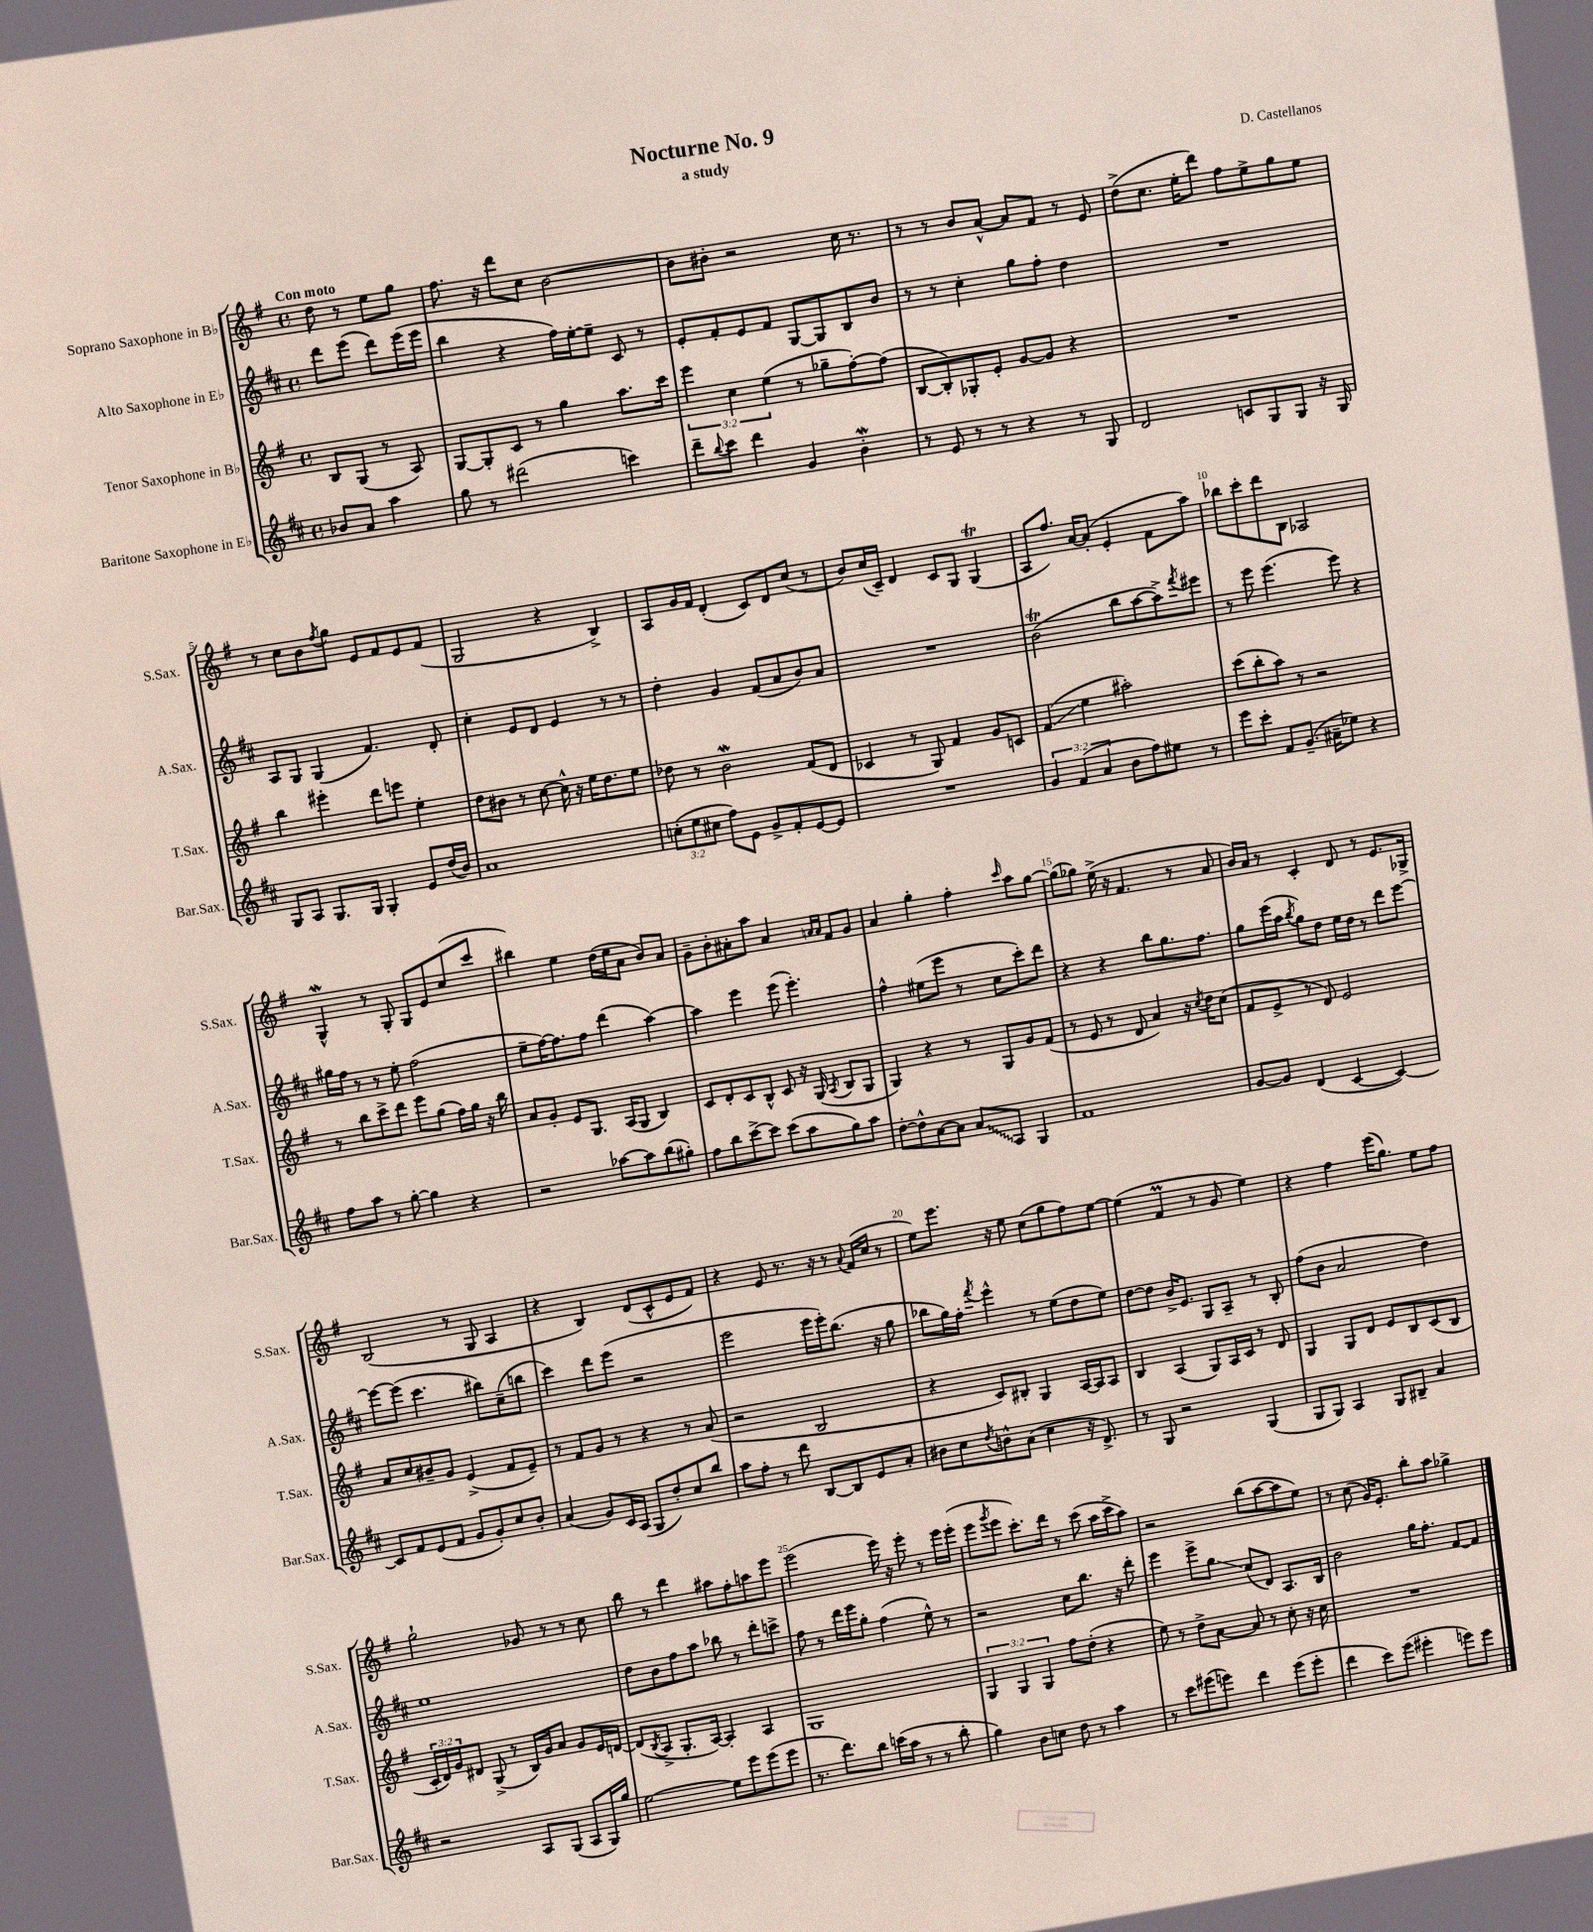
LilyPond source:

\header { title = "Nocturne No. 9" composer = "D. Castellanos" subtitle = "a study" }
<<
\new StaffGroup <<
\new Staff = "s0" \with { instrumentName = "Soprano Saxophone in Bb" shortInstrumentName = "S.Sax." } {
    \clef treble \key g \major \defaultTimeSignature \time 4/4 \partial 2 \tempo "Con moto"
    d''8 r8 e''8 g''8 |
    fis''8. r16 d'''8 c''8 b'2~ |
    b'8 bis'8-. r2 c''16 r8. |
    r8 r8 b'8 a'8~-^ a'8 fis'8 r8 e'8 |
    d''8->( c''8. e''16-. d'''8) fis''8 e''8-> g''8 e''8 |
    r8 c''8 b'8 \acciaccatura { fis''8 } g''8 e'8 fis'8 e'8 fis'8( |
    g2 r4 b4->) |
    a8 g'16 fis'16 d'4-.( c'8) d'8 c''8( r8 |
    b'8) c''16( c'16--) d'4 c'8 g8 g4\trill( |
    a8 fis''8.) a'16~ a'8-.( e'4-. fis'8 a''8) |
    bes''8 c'''8-. d'''8 b8 aes2 |
    g4-^\mordent r8 g8-. g8 e'8 c''8( c'''8 |
    bis''4) e''4 d''16( e''16 a'8 b'8) a'8 |
    g'8-- b'8-. ais'8-. a''8 ais'4 \grace { a'16 a'16 } fis'8 g'8 |
    a'4 g''4-. fis''4-. \grace { c'''16 } a''8 g''8~ |
    g''8( ges''8) e''16->( r16 fis'4. r8 a'8 |
    b'16) a'16 r8 c'4-. d'8 r8 e'8. ges16-> |
    b2( r8 g8 a4 |
    r4 b4) d'8( c'8-^ e'8 fis'8) |
    r4 e'8 r8. r16 r8 \appoggiatura { a'8 } fis'16( c''16 r8 |
    e''8) e'''8. r16 e''8 c''8( g''8 fis''8) e''8~ |
    e''4( fis'4\prall r8 g'8 e''4) |
    r4 fis''4 e'''16( g''8.) e''8 fis''8 |
    g''2-! ges'8 r8 r8 c''8 |
    b''8 r8 d'''4 ais''8 fis''8-. a''8 e'''8 |
    e'''2( e'''16) r16 e'''8-. r8 e'''16 e'''16-.( |
    e'''8 \acciaccatura { g'''8 } e'''8 c'''8.-.) d'''16 r8 c'''8( a''16 c'''16-> a''8) |
    r2 b''8( a''8~ a''8 e''8) |
    r8 c''8( g'16) e'8.-. b''8-. a''8 ges''4-> \bar "|." |
}
\new Staff = "s1" \with { instrumentName = "Alto Saxophone in Eb" shortInstrumentName = "A.Sax." } {
    \clef treble \key d \major \defaultTimeSignature \time 4/4 \partial 2
    d'''8 e'''8( d'''8) e'''16( e'''16 |
    b''4 r4 fis''16) e''16~-. e''8-- cis'8 r8 |
    e'8-. fis'8-. e'8 fis'8 g8~ g8 b8 b'8 |
    r8 r8 cis''4-. g''8 fis''8-. d''4 |
    R1 |
    a8 g8 g4( fis'4.) d'8-. |
    cis''4-. e'8 d'8 e'4 r8 r8 |
    d''4-. g'4 fis'8( a'8 b'8) a'8 |
    R1 |
    b'2\trill( b''8 a''8~ a''8->) \acciaccatura { fis'''8 } eis'''8 |
    r8 e'''8 e'''4.( e'''8) r4 |
    gis''16 fis''16 r8 r8 e''8-. fis''2( |
    e''8-- fis''16~) fis''8. fis''8 d'''4( a''4~) |
    a''4 e'''4 e'''8( e'''4.-.) |
    fis''4-^ eis''8( e'''8 r8 cis''8 cis'''8-.) d'''8 |
    r4 r4 b''8 g''8. fis''8. |
    g''8 e'''16( a''16 \acciaccatura { b''8 } g''8) d''8 e''16 d''16 r8 d'''8 e'''8~ |
    e'''8~ e'''8( cis'''4. bis''8) cis''8--( b''8 |
    cis'''4) d'''8 e'''8( r2 |
    e'''2 e'''16 e'''16-.) b''8.( r16 g''8 |
    bes''8 g''16) fis''16-. \acciaccatura { fis'''8 } e'''4-^ r8 e''8( d''8 e''8) |
    d''8~ d''8 b'16-> e'8. g8 a8-- r8 b8-. |
    fis''8( b'8 a'2 d''4) |
    e''1 |
    d''8 b'8 fis''8 a''8 bes''8 r8 d'''8-. c'''8-> |
    fis''8 r8 d'''16 e'''16 g''8-. fis''4( e''8-^) r8 |
    r2 cis''8 b''8. r16 d'''8-. |
    e'''4 e'''8-> g''8\glissando cis''8( d'8) a8. b16 |
    b'2 g''16 fis''8.-. fis'8~ fis'8 \bar "|." |
}
\new Staff = "s2" \with { instrumentName = "Tenor Saxophone in Bb" shortInstrumentName = "T.Sax." } {
    \clef treble \key g \major \defaultTimeSignature \time 4/4 \override Staff.TupletNumber.text = #tuplet-number::calc-fraction-text \partial 2
    b8 g8( r8 a8) |
    g8~ g8-. c'8 r8 g''4 a''8. c'''16 |
    \tuplet 3/2 { e'''4 c''4 e''4( } r8 ges''8-- fis''8~-.) fis''8( |
    b8~ b8-.) ges8-. e'8-. g'8~ g'8 r4 |
    R1 |
    b''4 eis'''4-. d'''8 e'''8 e''4-. |
    d''8 bis'8 r8 c''8~ c''16-^ r16 e''16 d''8. e''8 |
    des''8 r8 b'2\mordent fis'8( d'8 |
    ces'4 r8 g8) fis'4 g'8 c'8 |
    fis'4\glissando( e''4 ais''2-.) |
    c'''8( b''8-. a''8) r8 r2 |
    r8 b''8 c'''8-> d'''8 e'''8 g''8( fis''16) g''16 r16 b''16 |
    a'8 g'8-. e'8 g8. a16( g8 b4) |
    c'8 d'8-. c'8 b8-^ c'8 r16 g16( \acciaccatura { a8 } b8 g8 |
    g4) r4 r8 g8 g'8 fis'8( |
    r8 e'8 r8 d'8 a'4) r16 \acciaccatura { c''8 } d''16 c''8( |
    fis'8 e'8-> r8 d'8) e'2 |
    a'8 c''8 bis'8-- g'8 e'4->( fis'8 e'8--) |
    r8 fis'8 g'8 r8 r4 r8 a'8( |
    r2 b2 |
    r4 c'8) bis8-. g4 a16~ a16 a8 |
    b4 a4( g8) a16 c'16 r8 d'8 |
    g4 g8 d'8 e'8 b8 c'8( b8 |
    \tuplet 3/2 { c'16-. d'16) g'16 } dis'8 g8->( r8 b16) g'16 a'8 g'8 e'16 d'16~ |
    d'8( \acciaccatura { b8 } a8-> g8.-. a16~) a4-. a4 |
    g1 |
    \tuplet 3/2 { g4 g4 g4 } fis''8 d''8-.( r4 |
    e''8) r8 d''8-> a'8~ a'8 r8 c''8-. r16 c''16 |
    R1 \bar "|." |
}
\new Staff = "s3" \with { instrumentName = "Baritone Saxophone in Eb" shortInstrumentName = "Bar.Sax." } {
    \clef treble \key d \major \defaultTimeSignature \time 4/4 \override Staff.TupletNumber.text = #tuplet-number::calc-fraction-text \partial 2
    bes'8 a'8 a''4 |
    g''8 r8 dis'''2( c'''4) |
    d'''8-- \appoggiatura { b''8 } cis'''8 d'''4 g'4 b'4-.\mordent |
    r8 e'8 r8 r8 r4 r8 g8 |
    d'2 c'8 g8 g8 r16 g16 |
    g8 a8 g8. g16 g4-. e'8 d''16( b'16) |
    a'1 |
    \tuplet 3/2 { c''8-.( e''8 cis''8 } fis''8) e'8 g'8-> fis'8-. e'8~ e'8 |
    R1 |
    \tuplet 3/2 { g'4 fis'4( a'4 } b'8 fis''8) eis''8 r8 |
    e'''8 cis'''8-. fis'8 g'8.--( ais'16-- ees''8) r4 |
    fis''8 a''8 r8 g''8~-. g''4 r4 |
    r2 aes''8~ aes''8 b''8( gis''8-.) |
    fis''8 b''8 cis'''8~-> cis'''8 cis'''8( a''8 g''8) a''8 |
    d''8~-. d''8-^ a'8~ a'8 \once \override Glissando.style = #'zigzag a'8\glissando a8 g4 |
    fis'1 |
    g'8~ g'8 d'4( cis'4~ cis'4~) |
    cis'8 fis'8 e'8( fis'8 g'8 g'8-.) cis''8 b'8-. |
    a'4( g'8) cis'16 a16( g8 d''8-.) cis''8 b''8 |
    a''8 fis''8-. r8 d'''8 b8~ b8 e'8 a'8-. |
    bis'8 cis''8 \acciaccatura { d''8 } b'8-^ a'8( cis''4 r16 d'8.->) |
    r8 g8 r2 g4( |
    g8 g8) a4 g8 bis8-- a'4 |
    r2 a8 g8( a8 g16) g''16 |
    e''2~ e''8 e'''8 e'''8( e'''8 |
    r8. d'''8.) b''8 c'''16( a''16 r8 r8 b''8-. |
    g''4) b'8 c''8 d''8 r8 a''4 |
    r8 cis'''8 eis'''8( e'''8) d'''4 e'''8( e'''8-. |
    d'''4 cis'''8) e'''8( eis'''4-. e'''8) e'''8 \bar "|." |
}
>>
>>
\layout { \context { \Score \override BarNumber.break-visibility = ##(#f #t #t) barNumberVisibility = #(every-nth-bar-number-visible 5) } }
